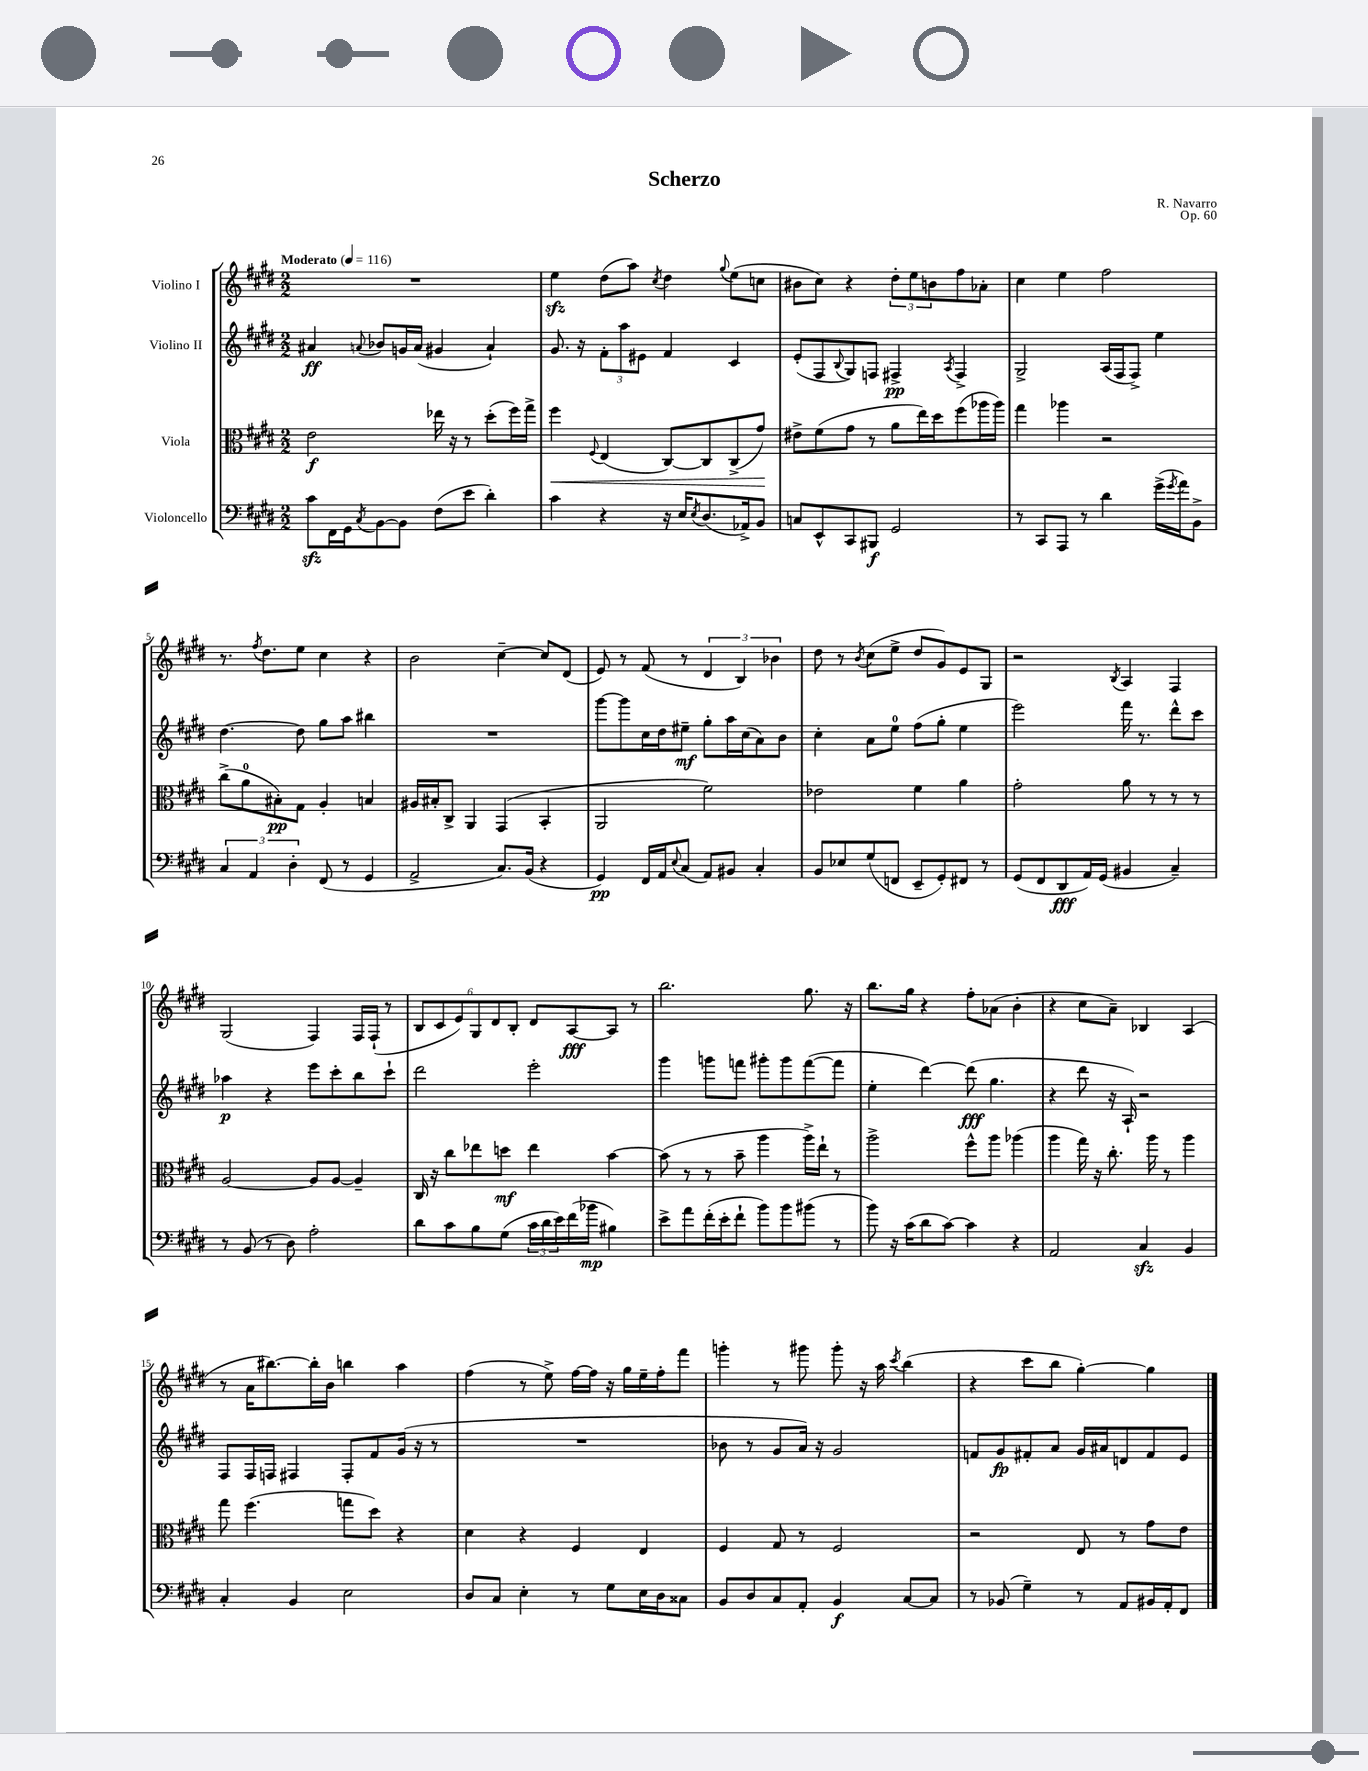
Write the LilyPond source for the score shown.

\header { title = "Scherzo" composer = "R. Navarro" opus = "Op. 60" }
<<
\new StaffGroup <<
\new Staff = "s0" \with { instrumentName = "Violino I" } {
    \clef treble \key e \major \numericTimeSignature \time 2/2 \tempo "Moderato" 4 = 116
    R1 |
    e''4\sfz dis''8( a''8) \acciaccatura { cis''8 } dis''4 \appoggiatura { gis''8 } e''8( c''8 |
    bis'8 cis''8) r4 \tuplet 3/2 { dis''8-. e''8 b'8 } fis''8 aes'8-. |
    cis''4 e''4 fis''2 |
    r8. \acciaccatura { fis''8 } dis''8. e''8 cis''4 r4 |
    b'2 cis''4~-- cis''8 dis'8( |
    e'8) r8 fis'8( r8 \tuplet 3/2 { dis'4 b4) bes'4 } |
    dis''8 r8 \acciaccatura { b'8 } cis''8( e''8-> dis''8 gis'8) e'8 gis8 |
    r2 \acciaccatura { b8 } a4 fis4 |
    gis2( fis4) fis16 fis16-!( r8 |
    \tuplet 6/4 { b8 cis'8 e'8) gis8 dis'8 b8-. } dis'8 a8~\fff a8 r8 |
    b''2. gis''8. r16 |
    b''8. gis''16 r4 fis''8-. aes'8( b'4-. |
    r4 cis''8 a'8--) bes4 a4( |
    r8 a'16 bis''8.~) bis''16-. b'16 b''4 a''4 |
    fis''4( r8 e''8->) fis''16~ fis''16 r16 gis''16 e''16-- fis''16-. fis'''8 |
    g'''4-. r8 gis'''8 gis'''8-. r16 a''16 \acciaccatura { cis'''8 } b''4( |
    r4 cis'''8 b''8 gis''4~-.) gis''4 \bar "|." |
}
\new Staff = "s1" \with { instrumentName = "Violino II" } {
    \clef treble \key e \major \numericTimeSignature \time 2/2
    ais'4\ff \appoggiatura { a'8 } bes'8 g'16 a'16( gis'4 a'4-!) |
    gis'8. r16 \tuplet 3/2 { fis'8-. a''8 eis'8 } fis'4 cis'4 |
    e'8-.( fis8 \appoggiatura { b8 } gis8) f8 fis4->\pp \acciaccatura { a8 } fis4-> |
    gis2-> a16( fis16 fis8->) e''4 |
    dis''4.~ dis''8 gis''8 a''8 bis''4 |
    R1 |
    gis'''8~ gis'''8 cis''16 dis''16 eis''8--\mf gis''8-. a''16 cis''16( a'8) b'8 |
    cis''4-. a'8 e''8-0 fis''8( gis''8-. e''4 |
    e'''2) fis'''16 r8. dis'''8-^ cis'''8 |
    aes''4\p r4 e'''8 cis'''8-. b''8 cis'''8-! |
    dis'''2 e'''2-. |
    gis'''4 g'''8 f'''8 gis'''8-. gis'''8 f'''8~( f'''8 |
    e''4-. dis'''4~) dis'''8\fff( gis''4. |
    r4 dis'''8 r16 a16-!) r2 |
    fis8 fis16 f16 fis4 fis8-. fis'8 gis'16( r16 r8 |
    R1 |
    bes'8 r8 gis'8 a'16) r16 gis'2 |
    f'8 gis'8\fp fis'8-. a'8 gis'16 ais'16 d'8 fis'8 e'8 \bar "|." |
}
\new Staff = "s2" \with { instrumentName = "Viola" } {
    \clef alto \key e \major \numericTimeSignature \time 2/2
    e'2\f ees''16 r16 r8 dis''8-.( fis''16) gis''16-> |
    fis''4\< \appoggiatura { fis8 } e4( cis8~) cis8 cis8->( gis'8\!) |
    eis'8-> fis'8( gis'8 r8 a'8 e''16) dis''16 fis''8( aes''16 aes''16) |
    gis''4 aes''4 r2 |
    cis''8->( a'8-0 bis8-.\pp) gis8 a4-. b4 |
    ais16 bis16-. cis8-> a,4 gis,4( b,4-. |
    a,2 fis'2) |
    ees'2 fis'4 a'4 |
    gis'2-. a'8 r8 r8 r8 |
    a2~ a8 a8~ a4-- |
    cis16 r16 cis''8 ees''8 d''8\mf ees''4 b'4~ |
    b'8( r8 r8 b'8-- a''4 a''16->) e''16-! r8 |
    a''2-> fis''8-^ a''8 aes''4( |
    a''4 gis''16) r16 cis''8.-. a''16 r8 a''4 |
    gis''8 fis''4.( g''8 dis''8) r4 |
    dis'4 r4 fis4 e4 |
    fis4 gis8 r8 fis2 |
    r2 e8 r8 gis'8 e'8 \bar "|." |
}
\new Staff = "s3" \with { instrumentName = "Violoncello" } {
    \clef bass \key e \major \numericTimeSignature \time 2/2
    cis'8\sfz fis,16 gis,16 \acciaccatura { cis8 } b,8~ b,8 fis8( e'8 dis'4-.) |
    cis'4 r4 r16 e16 \acciaccatura { e8 } dis8.( aes,16->) b,8 |
    c8 e,8-^ cis,8 bis,,8\f gis,2 |
    r8 cis,8 a,,8 r8 dis'4 gis'16->( \acciaccatura { gis'8 } a'16) b,8-> |
    \tuplet 3/2 { cis4 a,4 dis4-. } fis,8( r8 gis,4 |
    a,2-> cis8.) b,16( r4 |
    gis,4\pp) fis,16 a,16 \appoggiatura { e8 } cis8( a,8) bis,8 cis4-. |
    b,8 ees8 gis8( f,8 e,8-- gis,8-.) fis,8 r8 |
    gis,8( fis,8 dis,8\fff a,16) gis,16( bis,4 cis4--) |
    r8 b,8( r8 dis8) a2-. |
    dis'8 cis'8 b8 gis8( \tuplet 3/2 { cis'16 dis'16 e'16) } fis'16( bes'16\mp bis4) |
    e'8-> a'8 fis'16-.( e'16-. fis'8-! b'8) b'8 bis'8( r8 |
    b'8) r16 cis'16( dis'8 cis'8~) cis'4 r4 |
    a,2 cis4\sfz b,4 |
    cis4-. b,4 e2 |
    dis8 cis8 e4-. r8 gis8 e16 dis16 cisis8 |
    b,8 dis8 cis8 a,8-. b,4\f cis8~ cis8 |
    r8 bes,8( gis4--) r8 a,8 bis,16 a,16-. fis,8 \bar "|." |
}
>>
>>
